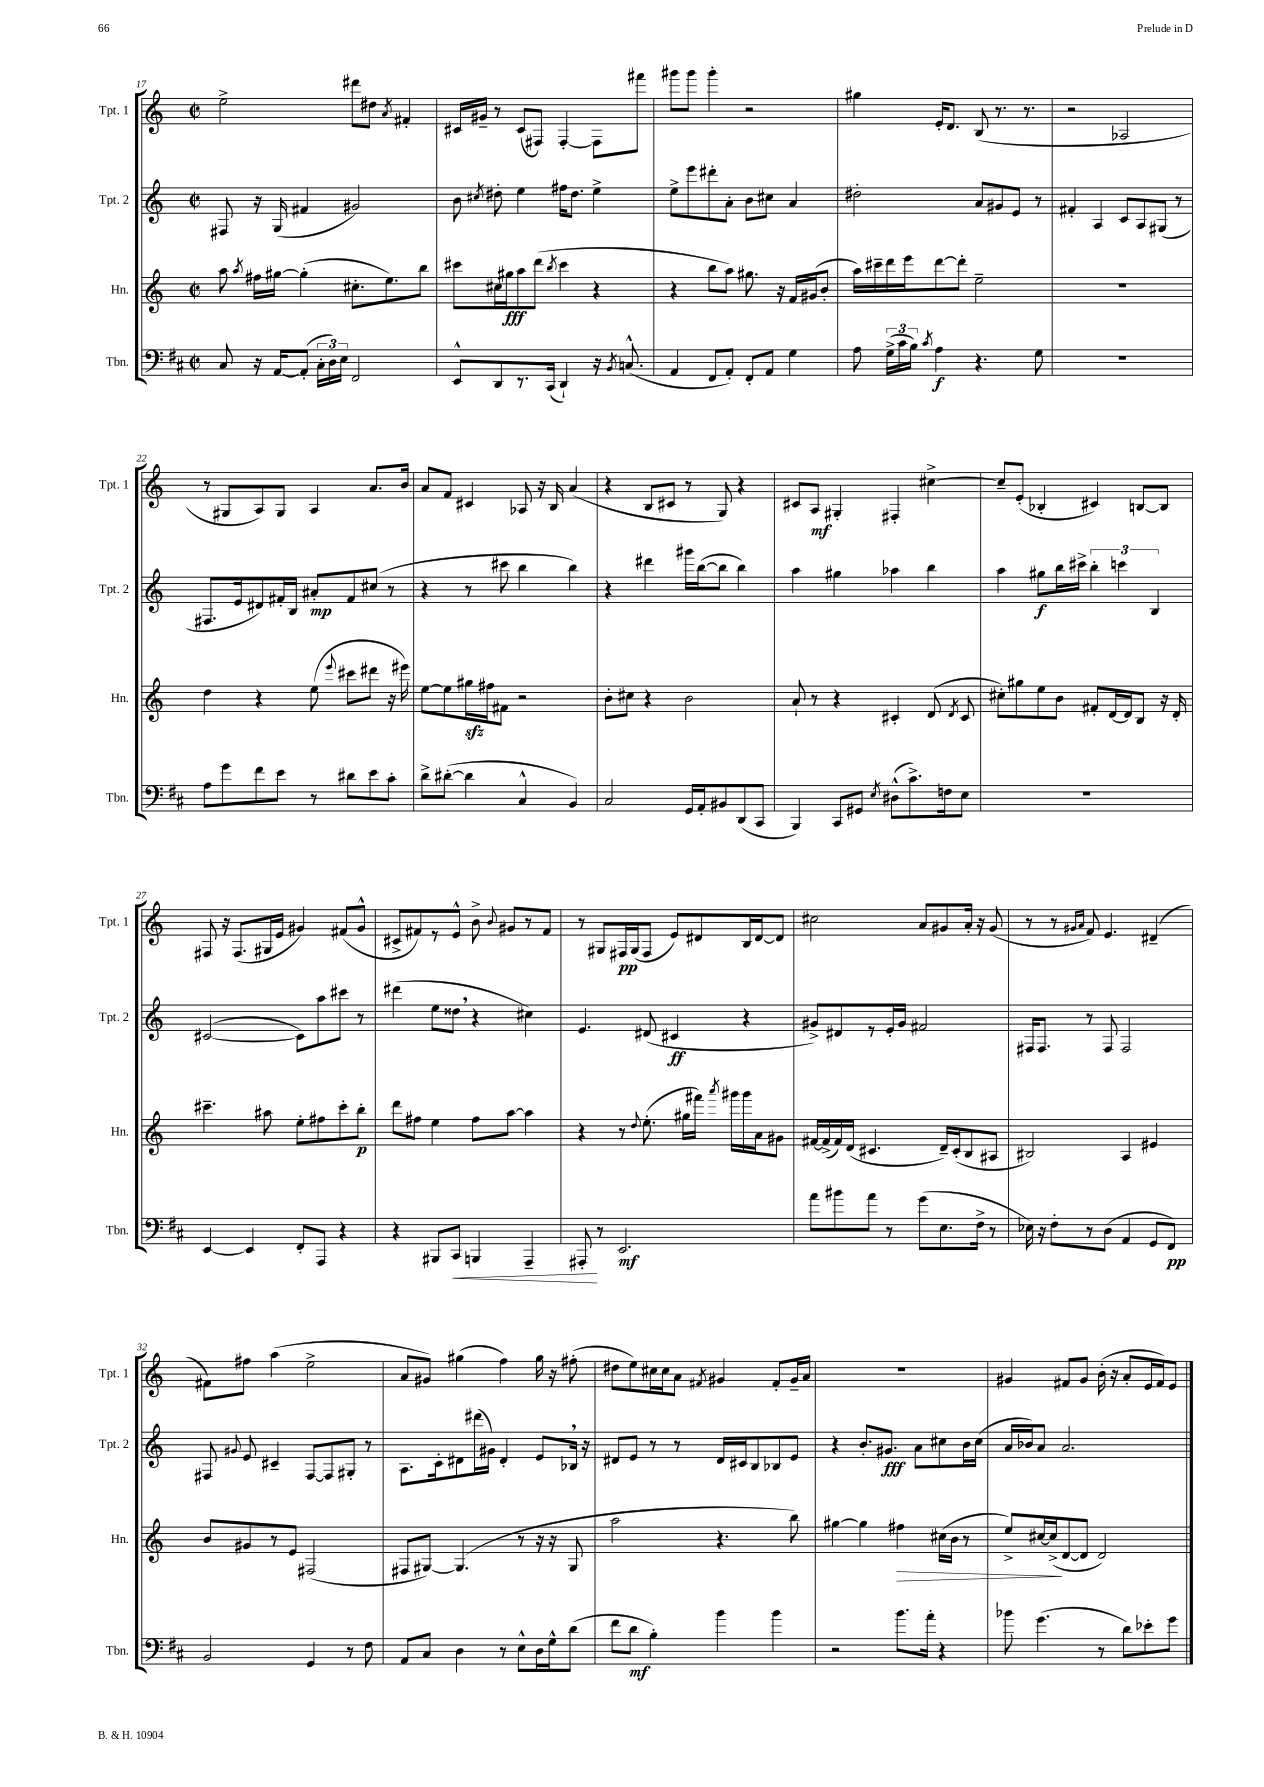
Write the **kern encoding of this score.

**kern	**dynam	**kern	**dynam	**kern	**dynam	**kern	**dynam
*part4	*part4	*part3	*part3	*part2	*part2	*part1	*part1
*staff4	*staff4	*staff3	*staff3	*staff2	*staff2	*staff1	*staff1
*I"Tbn.	*	*I"Hn.	*	*I"Tpt. 2	*	*I"Tpt. 1	*
*I'Tbn.	*	*I'Hn.	*	*I'Tpt. 2	*	*I'Tpt. 1	*
*clefF4	*	*clefG2	*	*clefG2	*	*clefG2	*
*k[f#c#]	*	*k[]	*	*k[]	*	*k[]	*
*M2/2	*	*M2/2	*	*M2/2	*	*M2/2	*
*met(c|)	*	*met(c|)	*	*met(c|)	*	*met(c|)	*
=17	=17	=17	=17	=17	=17	=17	=17
8C#/	.	8aa\	.	8F#X/	.	2ee^\	.
.	.	8qaa/	.	.	.	.	.
16r	.	16ff#X\LL	.	16r	.	.	.
[16AA/KL	.	[16gg#X\JJ	.	(16G/	.	.	.
(8AA'/J]	.	(4gg#'\]	.	4f#X/	.	.	.
24C#'\LL	.	.	.	.	.	.	.
24D\)	.	.	.	.	.	.	.
24E\JJ	.	.	.	.	.	.	.
2FF#/	.	8.cc#X'\L	.	2g#X/)	.	8ddd#X\L	.
.	.	.	.	.	.	8dd#X\J	.
.	.	8.ee\)	.	.	.	.	.
.	.	.	.	.	.	8qa/	.
.	.	.	.	.	.	4f#X'/	.
.	.	8bb\J	.	.	.	.	.
=18	=18	=18	=18	=18	=18	=18	=18
8EE^^/L	.	8ccc#X\L	.	8b\	.	16c#X/LL	.
.	.	.	.	.	.	16g#X~/JJ	.
.	.	.	.	8qcc#X/	.	.	.
8DD/	.	16cc#X\L	.	8dd#X'\	.	8r	.
.	.	16gg#X\J	fff	.	.	.	.
8.r	.	8aa\	.	4ee\	.	(8c#/L	.
.	.	(8ddd\J	.	.	.	8F#X/J)	.
(16CC#/Jk	.	.	.	.	.	.	.
.	.	8qbb/	.	.	.	.	.
4DD`/)	.	4ccc#\	.	16ff#X\KL	.	[4F#'/	.
.	.	.	.	8.dd#\J	.	.	.
16r	.	4r	.	4ee^\	.	8F#\L]	.
8qBB/	.	.	.	.	.	.	.
(8.Cn^^/	.	.	.	.	.	.	.
.	.	.	.	.	.	8fff#X\J	.
=19	=19	=19	=19	=19	=19	=19	=19
4AA/	.	4r	.	8ee^\L	.	8ggg#X\L	.
.	.	.	.	8eee\	.	8ggg#\J	.
8FF#/L	.	8bb\L	.	8ddd#X'\	.	4ggg#'\	.
8AA'/J)	.	8aa\J)	.	8a'\J	.	.	.
8FF#'/L	.	8.gg#X\	.	8b\L	.	2r	.
8AA/J	.	.	.	8cc#X\J	.	.	.
.	.	16r	.	.	.	.	.
4G\	.	16f/LL	.	4a/	.	.	.
.	.	(16g#X/J	.	.	.	.	.
.	.	8b'/J	.	.	.	.	.
=20	=20	=20	=20	=20	=20	=20	=20
8A\	.	16aa\LL)	.	2dd#X'\	.	4gg#X\	.
.	.	16ccc#X~\	.	.	.	.	.
(24G^\LL	.	16ddd\	.	.	.	.	.
24c#\	.	.	.	.	.	.	.
.	.	16eee\J	.	.	.	.	.
24B\JJ)	.	.	.	.	.	.	.
8qc#/	.	.	.	.	.	.	.
4A\	f	[8ddd\	.	.	.	16e'/KL	.
.	.	.	.	.	.	8.d/J	.
.	.	8ddd'\J]	.	.	.	.	.
4.r	.	2ee~\	.	8a/L	.	(8B/	.
.	.	.	.	8g#X/	.	8.r	.
.	.	.	.	8e/J	.	.	.
.	.	.	.	.	.	8.r	.
8G\	.	.	.	8r	.	.	.
=21	=21	=21	=21	=21	=21	=21	=21
1r	.	1r	.	4f#X'/	.	2r	.
.	.	.	.	4A/	.	.	.
.	.	.	.	8c/L	.	2A-X/	.
.	.	.	.	8A/	.	.	.
.	.	.	.	(8G#X/J	.	.	.
.	.	.	.	8r	.	.	.
!!LO:LB:g=z
=22	=22	=22	=22	=22	=22	=22	=22
8A\L	.	4dd\	.	8.F#X/L	.	8r	.
8g\	.	.	.	.	.	8G#X/L	.
.	.	.	.	16e/k	.	.	.
8f#\	.	4r	.	8d#X/)	.	8A/)	.
8e\J	.	.	.	16f#X'/L	.	8G#/J	.
.	.	.	.	16B/JJ	.	.	.
8r	.	(8ee\	.	8a#X'/L	mp	4A/	.
.	.	8qqeee/	.	.	.	.	.
8d#X\L	.	8ccc#X\L	.	8f#/	.	.	.
8e\	.	8ddd#X\J	.	(8cc#X/J	.	8.a/L	.
8c#'\J	.	16r	.	8r	.	.	.
.	.	16eee#X\)	.	.	.	16b/Jk	.
=23	=23	=23	=23	=23	=23	=23	=23
8d^\L	.	[8ee\L	.	4r	.	8a/L	.
([8d#X'\J	.	8ee\]	.	.	.	8f/J	.
4d#\]	.	16gg#Xzz\L	.	8r	.	4c#X/	.
.	.	16ff#X\J	.	.	.	.	.
.	.	8f#X\J	.	8ccc#X\	.	.	.
4C#^^/	.	2r	.	4bb\	.	8A-X/	.
.	.	.	.	.	.	16r	.
.	.	.	.	.	.	16B/	.
4BB/)	.	.	.	4bb\)	.	(4a/	.
=24	=24	=24	=24	=24	=24	=24	=24
2C#/	.	8b'\L	.	4r	.	4r	.
.	.	8cc#X\J	.	.	.	.	.
.	.	4r	.	4ddd#X\	.	8B/L	.
.	.	.	.	.	.	8c#X/J	.
16GG/LL	.	2b\	.	16ggg#X\LL	.	8r	.
16AA'/J	.	.	.	([16bb\J	.	.	.
8BB#X/	.	.	.	8bb\J]	.	8G/)	.
(8DD/	.	.	.	4bb\)	.	4r	.
8CC#/J	.	.	.	.	.	.	.
=25	=25	=25	=25	=25	=25	=25	=25
4BBB/)	.	8a`/	.	4aa\	.	8c#X/L	.
.	.	8r	.	.	.	8A/J	mf
8CC#/L	.	4r	.	4gg#X\	.	4G#X'/	.
8GG#X/J	.	.	.	.	.	.	.
8qE/	.	.	.	.	.	.	.
(8D#X^^\L	.	4c#X'/	.	4aa-X\	.	4F#X'/	.
8.c#^\)	.	.	.	.	.	.	.
.	.	(8d/	.	4bb\	.	[4cc#X^\	.
16Fn\k	.	.	.	.	.	.	.
.	.	8qd/	.	.	.	.	.
8E\J	.	8c#/	.	.	.	.	.
=26	=26	=26	=26	=26	=26	=26	=26
1r	.	8cc#X'\L)	.	4aa\	.	8cc#~/L]	.
.	.	8gg#X\	.	.	.	(8e'/J	.
.	.	8ee\	.	8gg#X\L	f	4B-X'/	.
.	.	8b\J	.	16bb\L	.	.	.
.	.	.	.	16ccc#X^\JJ	.	.	.
.	.	8f#X'/L	.	6bb'\	.	4c#X/)	.
.	.	[16d/L	.	.	.	.	.
.	.	.	.	6cccn\	.	.	.
.	.	16d/J]	.	.	.	.	.
.	.	8B/J	.	.	.	[8Bn/L	.
.	.	.	.	6B/	.	.	.
.	.	16r	.	.	.	8B/J]	.
.	.	16d'/	.	.	.	.	.
!!LO:LB:g=z
=27	=27	=27	=27	=27	=27	=27	=27
[4EE/	.	4.ccc#X~\	.	([2c#X/	.	8F#X/	.
.	.	.	.	.	.	16r	.
.	.	.	.	.	.	(8.F#/L	.
4EE/]	.	.	.	.	.	.	.
.	.	8aa#X\	.	.	.	16G#X/L	.
.	.	.	.	.	.	16e/JJ	.
8FF#'/L	.	8ee'\L	.	8c#\L])	.	4g#X/)	.
8AAA/J	.	8ff#X\	.	8aa\	.	.	.
4r	.	8ccc#'\	.	8ccc#X\J	.	(8f#X/L	.
.	.	8bb'\J	p	8r	.	8g#^^/J	.
=28	=28	=28	=28	=28	=28	=28	=28
4r	.	8ddd\L	.	(4ddd#X\	.	8c#X^/L	.
.	.	8ff#X\J	.	.	.	8f#X/)	.
8BBB#X/L	.	4ee\	.	8ee\L	.	8r	.
!	!LO:HP:b	!	!	!	!	!	!
8CC#/J	<	.	.	8dd##X,\J	.	8e^^/J	.
4BBBn/	.	8ff#\L	.	4r	.	8b^\	.
.	.	.	.	.	.	8qqb/	.
.	.	[8aa\J	.	.	.	8g#X/L	.
4AAA~/	.	4aa\]	.	4cc#X\)	.	8r	.
.	.	.	.	.	.	8f#/J	.
=29	=29	=29	=29	=29	=29	=29	=29
8AAA#X'/	.	4r	.	4.e/	.	8r	.
8r	[	.	.	.	.	8G#X/L	.
2.EE/	mf	8r	.	.	.	16F#X/L	pp
.	.	.	.	.	.	(16G#/J	.
.	.	8qqdd/	.	.	.	.	.
.	.	(8.ee'\	.	(8d#X/	.	8F#/J	.
.	.	.	.	4c#X/	ff	8e/L)	.
.	.	16gg#X\LL	.	.	.	.	.
.	.	16fff#X\JJ)	.	.	.	8d#X/	.
.	.	8qaaa/	.	.	.	.	.
.	.	16ggg#X\LL	.	.	.	.	.
.	.	16ggg#\	.	4r	.	16B/L	.
.	.	16a\J	.	.	.	[16d#/J	.
.	.	8g#X\J	.	.	.	8d#/J]	.
=30	=30	=30	=30	=30	=30	=30	=30
8a\L	.	[16f#X/LL	.	8g#X^/L)	.	2cc#X\	.
.	.	(16f#^/]	.	.	.	.	.
8b#X\	.	16f#/)	.	8d#X/	.	.	.
.	.	(16d/JJ	.	.	.	.	.
8a\J	.	4.c#X/	.	8r	.	.	.
8r	.	.	.	16e'/L	.	.	.
.	.	.	.	16g#/JJ	.	.	.
(8g\L	.	.	.	2f#X/	.	8a/L	.
8.E\	.	16d~/LL)	.	.	.	8g#X/	.
.	.	(16c#'/J	.	.	.	.	.
.	.	8B/	.	.	.	16a'/Jk	.
16F#^\Jk	.	.	.	.	.	16r	.
8r	.	8A#X/J	.	.	.	(8g#/	.
=31	=31	=31	=31	=31	=31	=31	=31
16E-X\)	.	2B#X/)	.	16F#X/KL	.	8r	.
16r	.	.	.	8.F#/J	.	.	.
8F#'\L	.	.	.	.	.	8r	.
.	.	.	.	.	.	16qqg#X/LL	.
.	.	.	.	.	.	16qqa/JJ	.
8r	.	.	.	8r	.	8f/)	.
(8D\J	.	.	.	8F#/	.	4.e/	.
4AA/	.	4A/	.	2F#/	.	.	.
8GG/L	.	4e#X/	.	.	.	(4d#X~/	.
8FF#/J)	pp	.	.	.	.	.	.
!!LO:LB:g=z
=32	=32	=32	=32	=32	=32	=32	=32
2BB/	.	8b/L	.	8F#X/	.	8f#X\L)	.
.	.	.	.	8qqg#X/	.	.	.
.	.	8g#X/	.	8e/	.	8ff#X\J	.
.	.	8r	.	4c#X~/	.	(4aa\	.
.	.	8e/J	.	.	.	.	.
4GG/	.	(2F#X/	.	[8F#/L	.	2ee^\	.
.	.	.	.	8F#/]	.	.	.
8r	.	.	.	8G#X'/J	.	.	.
8F#\	.	.	.	8r	.	.	.
=33	=33	=33	=33	=33	=33	=33	=33
8AA/L	.	8F#X/L	.	8.A\L	.	8a/L	.
8C#/J	.	[8G#X/J)	.	.	.	8g#X/J)	.
.	.	.	.	16c'\k	.	.	.
4D\	.	(4.G#/]	.	8d#X\	.	(4gg#X\	.
.	.	.	.	(16ddd#X\L	.	.	.
.	.	.	.	16g#X\JJ)	.	.	.
8r	.	.	.	4d#'/	.	4ff\)	.
8E^^\L	.	8r	.	.	.	.	.
16D\L	.	16r	.	8e/L	.	16gg#\	.
16G^^\J	.	16r	.	.	.	16r	.
(8d\J	.	8G#/	.	16B-X,/Jk	.	(8ff#X'\	.
.	.	.	.	16r	.	.	.
=34	=34	=34	=34	=34	=34	=34	=34
8f#\L	.	2aa\	.	8d#X/L	.	8dd#X\L	.
8d\J	mf	.	.	8e/J	.	8ee\)	.
4B'\)	.	.	.	8r	.	16cc#X\L	.
.	.	.	.	.	.	16cc#\J	.
.	.	.	.	8r	.	8a\J	.
.	.	.	.	.	.	8qf#X/	.
4b\	.	4.r	.	16d#/LL	.	4g#X/	.
.	.	.	.	16c#X/J	.	.	.
.	.	.	.	8B/	.	.	.
4b\	.	.	.	8B-X/	.	8f#'/L	.
.	.	8bb\)	.	8e/J	.	16g#~/L	.
.	.	.	.	.	.	16a/JJ	.
=35	=35	=35	=35	=35	=35	=35	=35
2r	.	[4gg#X\	.	4r	.	1r	.
.	.	4gg#\]	.	8.b'/L	.	.	.
.	.	.	.	8.g#X/J	fff	.	.
!	!	!	!LO:HP:b	!	!	!	!
8.b\L	.	4ff#X\	>	.	.	.	.
.	.	.	.	8a\L	.	.	.
16a'\Jk	.	.	.	.	.	.	.
4r	.	(16cc#X\LL	.	8cc#X\	.	.	.
.	.	16b\JJ	.	.	.	.	.
.	.	8r	.	16b\L	.	.	.
.	.	.	.	(16cc#\JJ	.	.	.
=36	=36	=36	=36	=36	=36	=36	=36
8b-X\	.	8ee^/L)	.	16a/LL	.	4g#X/	.
.	.	.	.	16b-X/J)	.	.	.
(4.g\	.	[16cc#X/L	.	8a/J	.	.	.
.	.	(16cc#^/J]	.	.	.	.	.
.	.	[8d/	]	2.a/	.	8f#X/L	.
.	.	8d/J]	.	.	.	8g#/J	.
8r	.	2d/)	.	.	.	(16b'\	.
.	.	.	.	.	.	16r	.
8d\L)	.	.	.	.	.	8a'/L	.
8e-X'\	.	.	.	.	.	16e/L	.
.	.	.	.	.	.	16f#/J)	.
8g\J	.	.	.	.	.	8e/J	.
==	==	==	==	==	==	==	==
*-	*-	*-	*-	*-	*-	*-	*-
